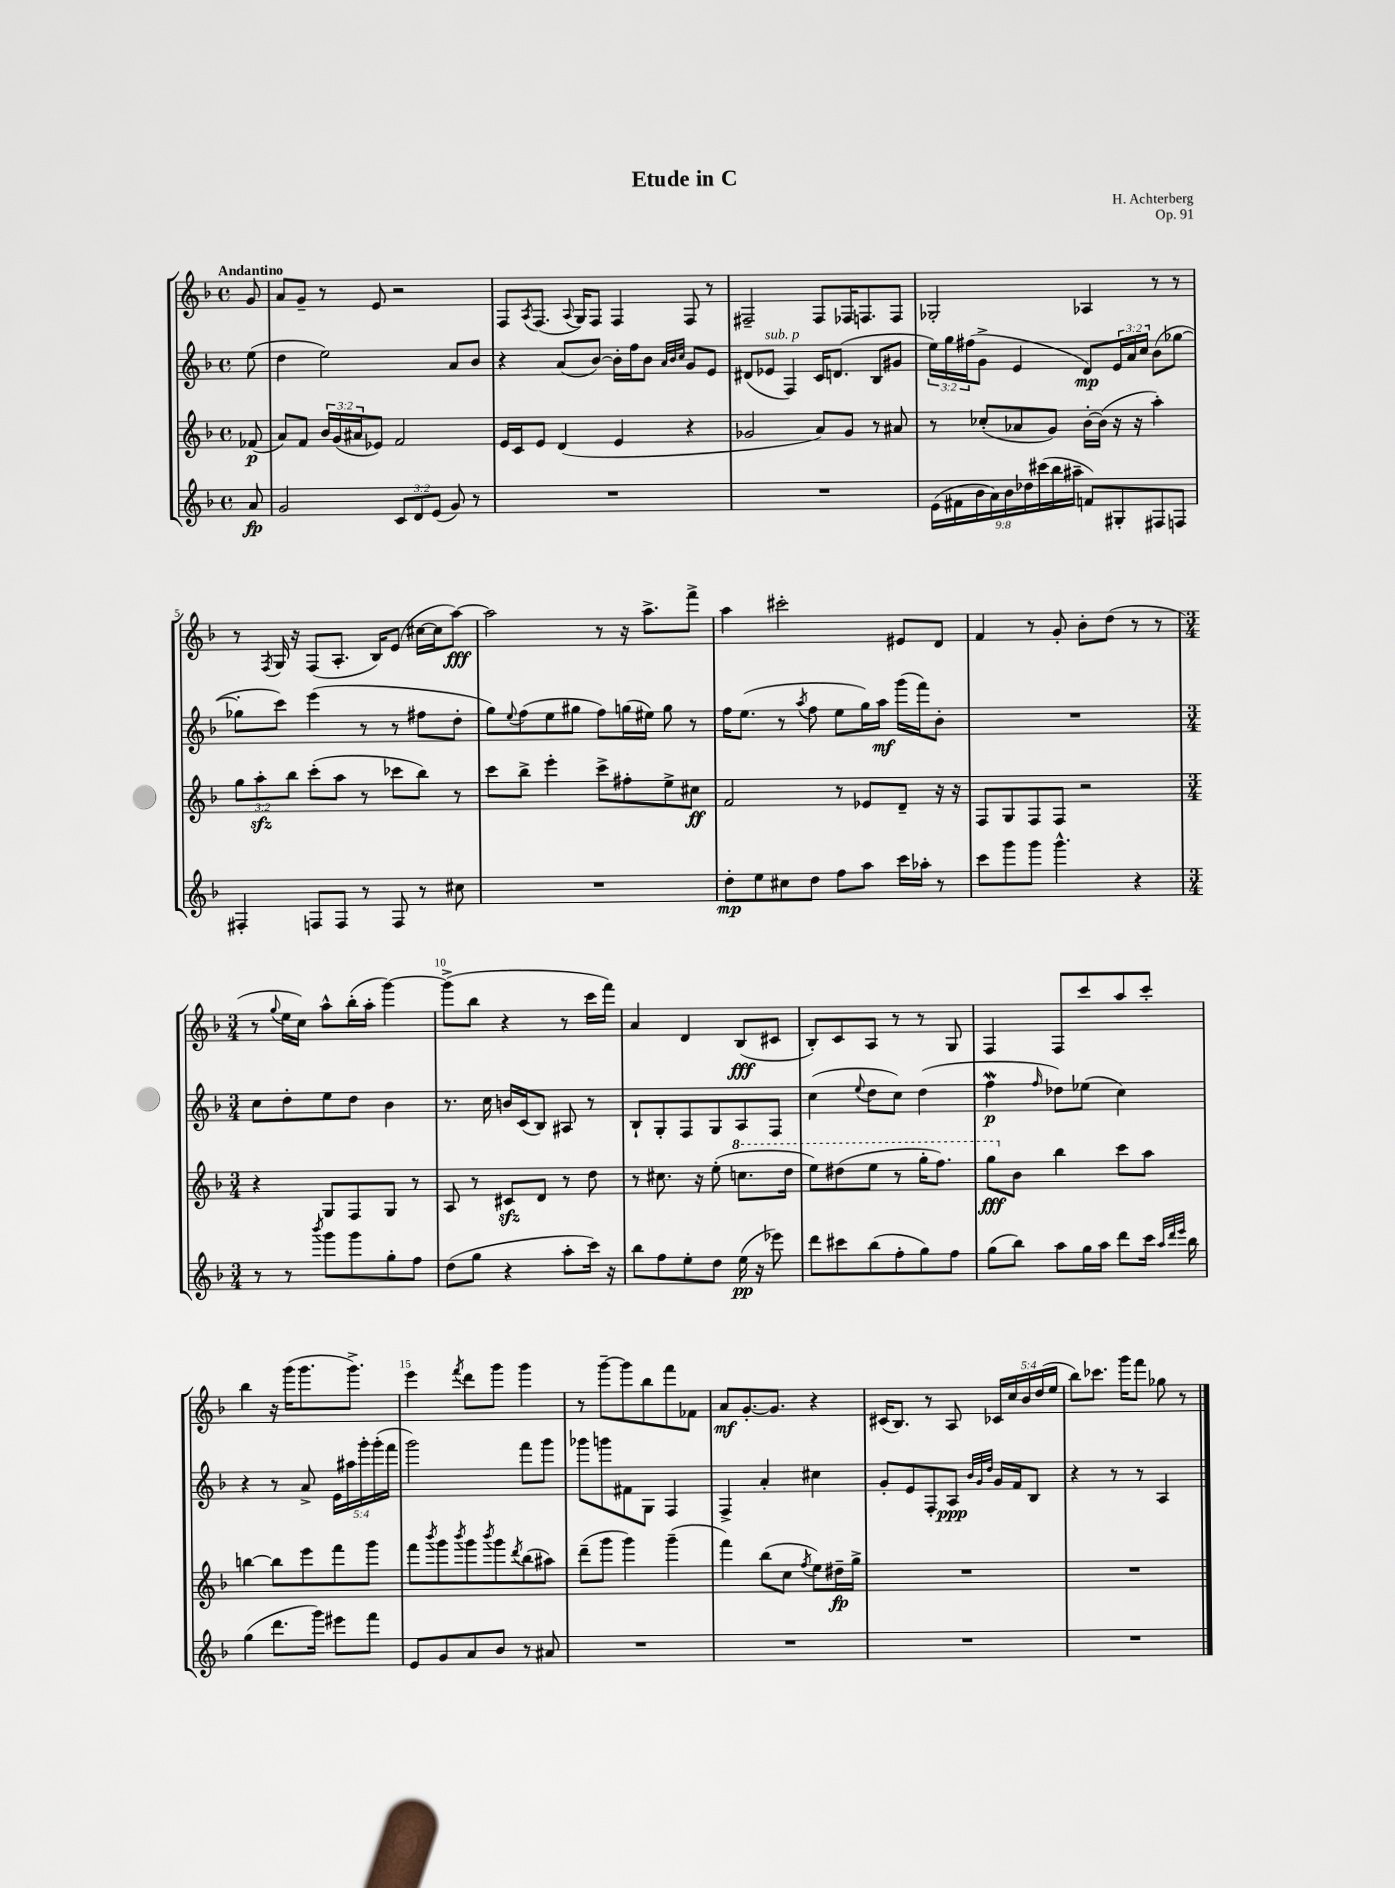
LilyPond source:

\header { title = "Etude in C" composer = "H. Achterberg" opus = "Op. 91" }
<<
\new StaffGroup <<
\new Staff = "s0" {
    \clef treble \key f \major \defaultTimeSignature \time 4/4 \override Staff.TupletNumber.text = #tuplet-number::calc-fraction-text \partial 8 \tempo "Andantino"
    g'8 |
    a'8 g'8-- r8 e'8 r2 |
    f8 \acciaccatura { a8 } f8.( \appoggiatura { a8 } g16) f8 f4 f8 r8 |
    fis2-- fis8 fes16 f8. f8 |
    ges2-. aes4 r8 r8 |
    r8 \acciaccatura { f8 } g16 r16 f8( a8.-. bes16) e'8( cis''16~ cis''16 a''8~\fff) |
    a''2 r8 r16 a''8.-> f'''8-> |
    a''4 cis'''2-. eis'8 d'8 |
    f'4 r8 g'8-. bes'8-. d''8( r8 r8 |
    \numericTimeSignature \time 3/4 r8 \appoggiatura { g''8 } e''16 c''16) a''8-^ bes''16-.( a''16-. g'''4~) |
    g'''8->( bes''8 r4 r8 c'''16 f'''16) |
    a'4 d'4 bes8\fff( cis'8 |
    bes8-.) c'8 a8 r8 r8 g8 |
    f4 f8 c'''8 a''8 c'''8-. |
    bes''4 r16 g'''16( g'''8. g'''8.->) |
    e'''4 \acciaccatura { f'''8 } d'''8 g'''8 g'''4 |
    r8 g'''8~-- g'''8 bes''8 f'''8 fes'8 |
    a'8\mf g'8.~-. g'8. r4 |
    cis'16( bes8.) r8 a8 \tuplet 5/4 { ces'16 c''16 bes'16 d''16( e''16 } |
    bes''8) ces'''8. g'''16 f'''8 ges''8 r8 \bar "|." |
}
\new Staff = "s1" {
    \clef treble \key f \major \defaultTimeSignature \time 4/4 \override Staff.TupletNumber.text = #tuplet-number::calc-fraction-text \partial 8
    e''8( |
    d''4 e''2) a'8 bes'8 |
    r4 a'8( bes'8~) bes'16-. f''16 bes'8 \grace { a'32 bes'32 c''32 } g'8 e'8 |
    dis'8( ees'8^\markup { \italic "sub. p" } f4) c'16 d'8.( bes8 gis'8 |
    \tuplet 3/2 { e''16) g''16 fis''16( } g'8-> e'4 d'8\mp) \tuplet 3/2 { e'16 a'16 c''16 } bes'8( ges''8~ |
    ges''8-. c'''8) e'''4( r8 r8 fis''8 d''8-. |
    g''8) \appoggiatura { e''8 } f''8( e''8 gis''8 f''8) g''16( eis''16) g''8 r8 |
    f''16 e''8.( r8 \acciaccatura { a''8 } f''8 e''8 g''16) a''16\mf g'''16( f'''16) bes'8-. |
    R1 |
    \numericTimeSignature \time 3/4 c''8 d''8-. e''8 d''8 bes'4 |
    r8. c''16 b'16 c'16( bes8) ais8 r8 |
    bes8-! g8-. f8 g8 a8 f8 |
    c''4( \appoggiatura { e''8 } d''8 c''8) d''4( |
    f''4\mordent\p \grace { f''16 } des''8) ees''8( c''4) |
    r4 r8 a'8-> \tuplet 5/4 { e'16 ais''16 g'''16-. g'''16-.( f'''16 } |
    g'''2) f'''8 g'''8 |
    ges'''8 g'''8 fis'8 g8 f4 |
    f4-> a'4-. cis''4 |
    g'8-. e'8 f8-. a8\ppp \grace { bes'32 g'32 d''32 } g'16 f'16 bes8 |
    r4 r8 r8 a4 \bar "|." |
}
\new Staff = "s2" {
    \clef treble \key f \major \defaultTimeSignature \time 4/4 \override Staff.TupletNumber.text = #tuplet-number::calc-fraction-text \partial 8
    fes'8\p( |
    a'8) f'8 \tuplet 3/2 { bes'16 g'16( ais'16 } ees'8) f'2 |
    e'16 c'16 e'8 d'4( e'4 r4 |
    ges'2 a'8) ges'8 r8 ais'8 |
    r8 ces''8-.( aes'8 g'8) bes'16~-. bes'16( r16 r16 a''4-.) |
    \tuplet 3/2 { g''8 a''8-.\sfz bes''8 } c'''8-.( a''8 r8 ces'''8 bes''8) r8 |
    c'''8 bes''8-> e'''4-. c'''8-> fis''8-. e''8-> cis''8\ff |
    f'2 r8 ees'8 d'8-- r16 r16 |
    f8 g8 f8 f8 r2 |
    \numericTimeSignature \time 3/4 r4 g8 f8 g8 r8 |
    a8 r8 cis'8\sfz d'8 r8 d''8 |
    r8 cis''8. r16 e''8-.( \ottava #1 c'''!8. d'''16 |
    e'''8) dis'''8( e'''8 r8 g'''16-. f'''8.) |
    g'''8\fff \ottava #0 bes'8 bes''4 c'''8 a''8 |
    b''4~ b''8 e'''8 f'''8 g'''8 |
    f'''8 \acciaccatura { bes'''8 } g'''8 \acciaccatura { bes'''8 } g'''8 \acciaccatura { bes'''8 } g'''8 \acciaccatura { d'''8 } bes''8( ais''8) |
    d'''8--( g'''8 g'''4) g'''4--( |
    f'''4) bes''8( c''8 \acciaccatura { f''8 } e''8) dis''16--\fp g''16-> |
    R2. |
    R2. \bar "|." |
}
\new Staff = "s3" {
    \clef treble \key f \major \defaultTimeSignature \time 4/4 \override Staff.TupletNumber.text = #tuplet-number::calc-fraction-text \partial 8
    a'8\fp |
    g'2 \tuplet 3/2 { c'8 d'8 e'8( } g'8) r8 |
    R1 |
    R1 |
    \tuplet 9/8 { e'16( fis'16 bes'16 a'16) bes'16 des''16 cis'''16( bes''16 ais''16-- } f'8) gis8-. fis8 f8 |
    fis4-. f8 f8 r8 f8 r8 cis''8 |
    R1 |
    d''8-.\mp e''8 cis''8 d''8 f''8 a''8 c'''16 aes''16-. r8 |
    c'''8 g'''8 g'''8 g'''4.-^ r4 |
    \numericTimeSignature \time 3/4 r8 r8 \acciaccatura { bes'''8 } g'''8 g'''8 g''8-. f''8 |
    d''8( g''8 r4 a''8-. c'''16) r16 |
    bes''8 f''8 e''8-. d''8 e''16\pp( r16 ees'''8) |
    d'''8 cis'''8 bes''8( f''8-. g''8) f''8 |
    g''8( bes''8) a''8 g''16 a''16 d'''8 c'''16 \grace { a''32 d'''32 e'''32 } bes''16 |
    g''4( d'''8. g'''16) eis'''8 f'''8 |
    e'8 g'8 a'8 bes'8 r8 ais'8 |
    R2. |
    R2. |
    R2. |
    R2. \bar "|." |
}
>>
>>
\layout { \context { \Score \override BarNumber.break-visibility = ##(#f #t #t) barNumberVisibility = #(every-nth-bar-number-visible 5) } }
